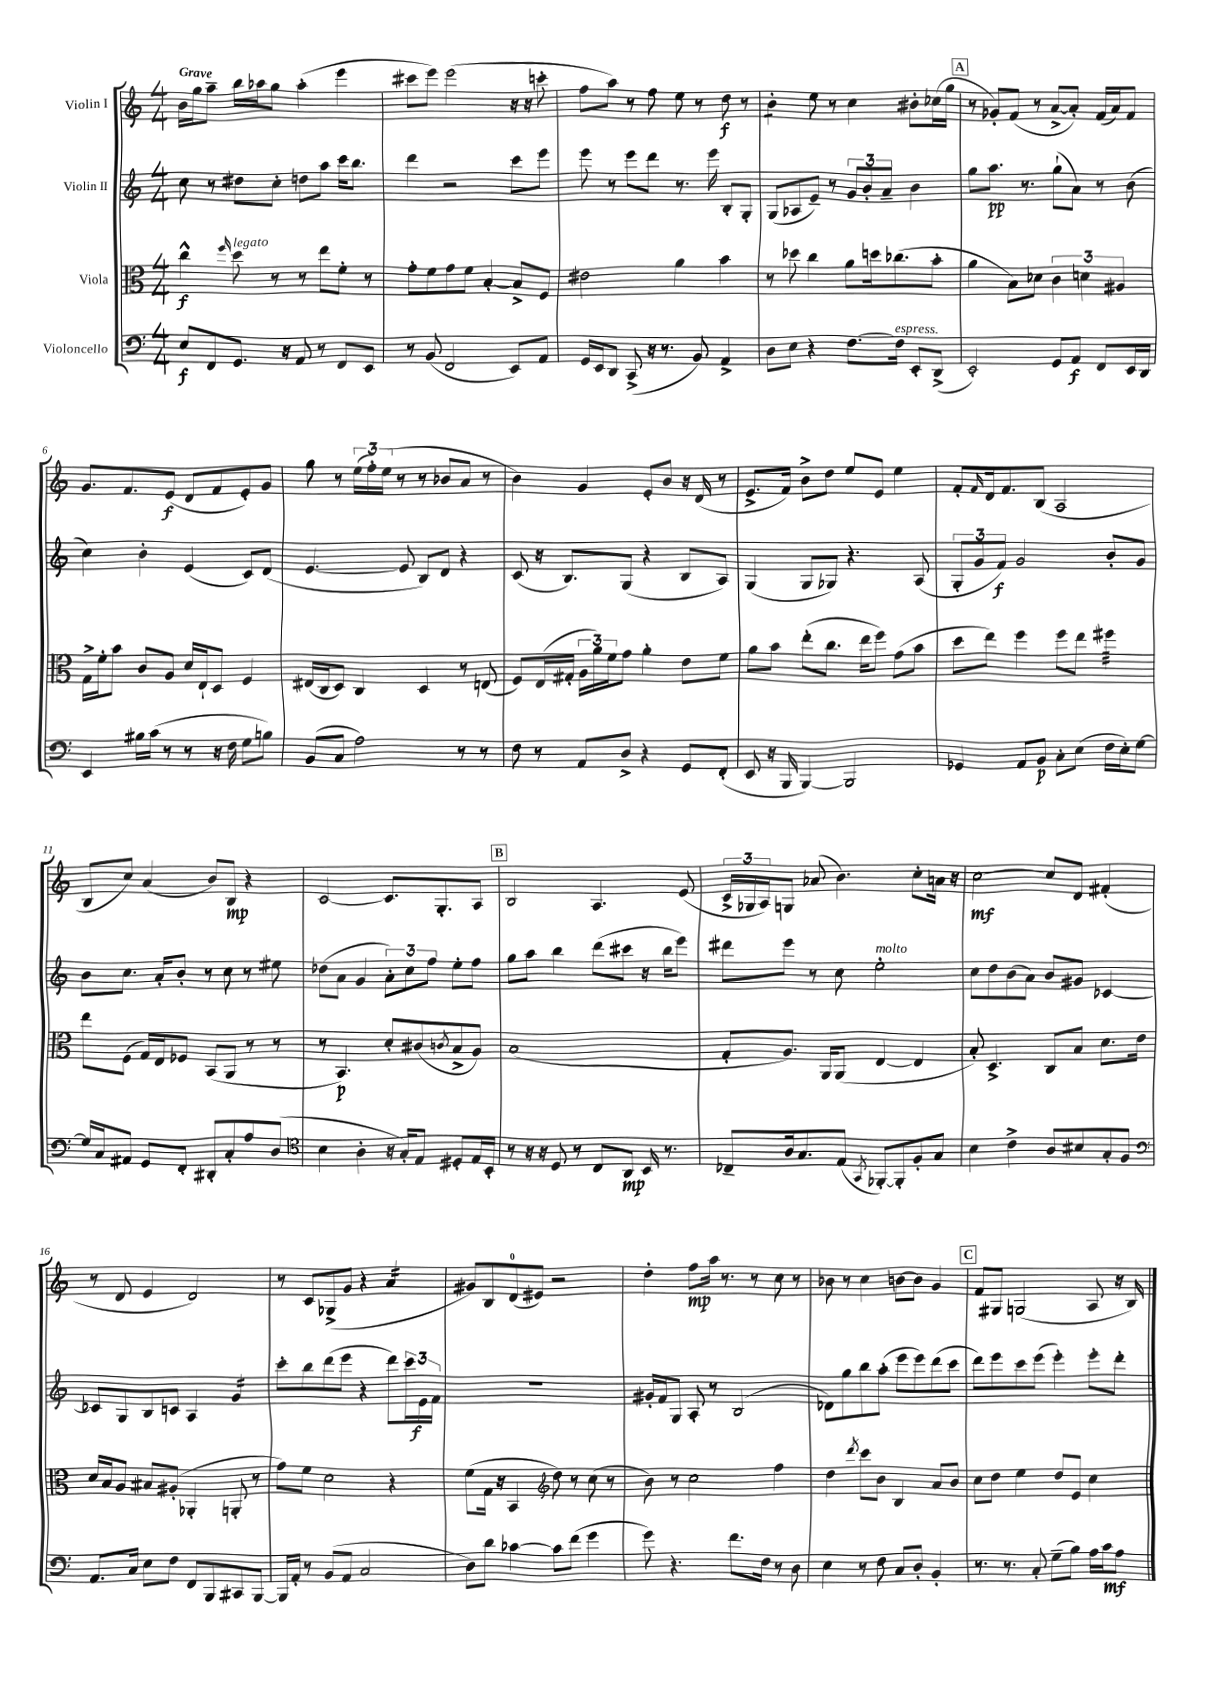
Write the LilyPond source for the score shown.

<<
\new StaffGroup <<
\new Staff = "s0" \with { instrumentName = "Violin I" } {
    \clef treble \key c \major \numericTimeSignature \time 4/4 \tempo "Grave"
    b'16 g''16 a''8-- b''16 aes''16 g''8 aes''4-.( e'''4 |
    cis'''8 e'''8) e'''2( r16 r16 c'''8-. |
    f''8 a''8) r8 f''8 e''8 r8 d''8\f r8 |
    b'4:8-. e''8 r8 c''4 bis'8-. ces''16( g''16 |
    \mark \markup { \box "A" } r8 ges'8-.) f'8( r8 a'8~-> a'8-.) f'16( a'16) f'8 |
    g'8. f'8. e'8\f( d'8 f'8 e'8-.) g'8 |
    g''8 r8 \tuplet 3/2 { e''16( f''16-.) e''16( } r8 r8 bes'8 a'8 r8 |
    b'4) g'4 e'8-. b'8 r16 d'16( r8 |
    e'8.-> f'16) b'8-> d''8 e''8 e'8 e''4 |
    f'8-. \grace { f'16 } d'16 f'8. b8( a2 |
    b8 c''8) a'4( b'8) b8\mp r4 |
    c'2~ c'8. g8.-. a8 |
    \mark \markup { \box "B" } b2 a4. e'8( |
    \tuplet 3/2 { c'16-> ges16 a16) } g8 aes'8( b'4.) c''8-. a'16 r16 |
    c''2~\mf c''8 d'8 fis'4-.( |
    r8 d'8 e'4 d'2) |
    r8 c'8 ges8->( g'8 r4 a'4:16 |
    gis'8) b8 d'8-0( eis'8) r2 |
    d''4-. f''8\mp a''16 r8. r8 c''8 r8 |
    bes'8 r8 c''4 b'8~ b'8 g'4 |
    \mark \markup { \box "C" } f'8 gis8 g2( a8 r16 b16) \bar "|." |
}
\new Staff = "s1" \with { instrumentName = "Violin II" } {
    \clef treble \key c \major \numericTimeSignature \time 4/4
    c''8 r8 dis''8 c''8-. d''8 a''8 c'''16 b''8. |
    d'''4 r2 c'''8 e'''8 |
    e'''8 r8 e'''8 d'''8 r8. e'''16 b8-. g8-. |
    g8( aes8 e'8--) r8 \tuplet 3/2 { g'8 b'8-. a'8-- } b'4 |
    \mark \markup { \box "A" } g''8 a''8.\pp r8. g''8-!( a'8) r8 b'8( |
    c''4) b'4-. e'4( c'8) d'8( |
    e'4.~ e'8 b8) d'8 r4 |
    c'8( r16 b8.) g8( r4 b8 a8) |
    g4( g8 ges8) r4. a8( |
    \tuplet 3/2 { g8-. g'8 f'8\f) } g'2 b'8-. g'8 |
    b'8 c''8. a'16-. b'8-. r8 c''8 r8 eis''8 |
    des''8( a'8 g'4 \tuplet 3/2 { a'8-.) c''8 f''8 } e''8-. f''8 |
    \mark \markup { \box "B" } g''8 a''8 b''4 d'''8( cis'''8 r16 b''16 e'''8) |
    dis'''8 e'''8 r8 c''8 e''2-.^\markup { \italic "molto" } |
    c''8 d''8 b'8( a'8) b'8 gis'8 ces'4~ |
    ces'8 g8 b8 c'8 a4 g'4:16 |
    c'''8-. b''8 d'''8( e'''8 r4 d'''8) \tuplet 3/2 { c'''16 e'16\f f'16 } |
    R1 |
    gis'16-. f'16 g8 a8-. r8 b2( |
    des'8) g''8 b''8 a''8-.( e'''8 e'''8) d'''8( c'''8 |
    \mark \markup { \box "C" } d'''8) e'''8 c'''8 e'''8( e'''4-.) e'''8-. d'''8-. \bar "|." |
}
\new Staff = "s2" \with { instrumentName = "Viola" } {
    \clef alto \key c \major \numericTimeSignature \time 4/4
    c''4-^\f \grace { f''16 } d''8^\markup { \italic "legato" } r8 r8 e''8 f'8-. r8 |
    g'8-. f'8 g'8 f'8 b4~-. b8-> f8 |
    eis'2 a'4 b'4 |
    r8 des''8 c''4 a'8 d''16 ces''8.( b'8-. |
    \mark \markup { \box "A" } a'4 b8) des'8 \tuplet 3/2 { c'4 d'4 ais4 } |
    g16-> f'16-. b'8 c'8 a8 d'16 e16-! d8 f4 |
    eis16( c16 d8) c4 d4 r8 e8( |
    f8) e16( gis16-. \tuplet 3/2 { a16 a'16) f'16 } g'8 a'4-. e'8 f'8 |
    a'8 b'8 e''8-.( c''8. e''16 f''8) g'8( b'8 |
    d''8 e''8) f''4 f''8 e''8 fis''4:32 |
    e''8 f8( g16) e16 fes8 b,8( a,8 r8 r8 |
    r8 b,4.\p) d'8-. cis'8( \acciaccatura { c'8 } b8-> a8) |
    \mark \markup { \box "B" } b1( |
    g8-. a8.) a,16 a,8( e4~ e4 |
    b8-.) d4.-> c8 b8 d'8. e'16 |
    d'16 b16 a8 bis8 ais8-.( aes,4-. a,8-. r8 |
    g'8) f'8 d'2 r4 |
    f'8( g16 r16 b,4 \clef treble d''8) r8 c''8( r8 |
    b'8) r8 c''2 f''4 |
    d''4 \acciaccatura { d'''8 } c'''8 b'8 b4 a'8 b'8 |
    \mark \markup { \box "C" } c''8 d''8 e''4 d''8 e'8 c''4 \bar "|." |
}
\new Staff = "s3" \with { instrumentName = "Violoncello" } {
    \clef bass \key c \major \numericTimeSignature \time 4/4
    e8\f f,8 g,8. r16 a,8 r8 f,8 e,8 |
    r8 b,8( f,2 e,8) a,8 |
    g,16 e,16 d,8 c,8->( r16 r8. b,8) a,4-> |
    d8 e8 r4 f8.~ f16^\markup { \italic "espress." } e,8-. d,8->( |
    \mark \markup { \box "A" } e,2-.) g,8 a,8\f f,8 e,16 d,16 |
    e,4 bis16 c'16( r8 r8 r16 f16 g8 b8) |
    b,8( c8 a2) r8 r8 |
    f8 r8 a,8 d8-> r4 g,8 f,8-.( |
    e,8 r16 b,,16 b,,4~) b,,2 |
    ges,4 a,8 b,8\p c8-. e8( f16 e16-.) g8~ |
    g16 c16 ais,8 g,8 f,8-. dis,8-. c8-. a8 d8( |
    \clef tenor b4 a4-. r16 g16-.) e8 dis8-. e16 b,16-. |
    \mark \markup { \box "B" } r8 r16 r16 d8 r8 c8 a,8\mp b,16 r8. |
    ces8-- a16 g8. e8( \acciaccatura { g,8 } fes,8~-.) fes,8-. f8-. g8 |
    b4 c'4-> a8 bis8 g8-. f8 |
    \clef bass a,8. c16 e8 f8 f,8 b,,8 cis,8 b,,8~ |
    b,,16 a,16-. r8 b,8( a,8 c2 |
    d8) d'8 ces'4~ ces'8 f'8( g'4 |
    g'8) r4. f'8. f16 r8 d8 |
    e4 r8 f8 c8 d8-. b,4-. |
    \mark \markup { \box "C" } r8. r8. c8-. g8--( b8) a16 c'16\mf a8 \bar "|." |
}
>>
>>
